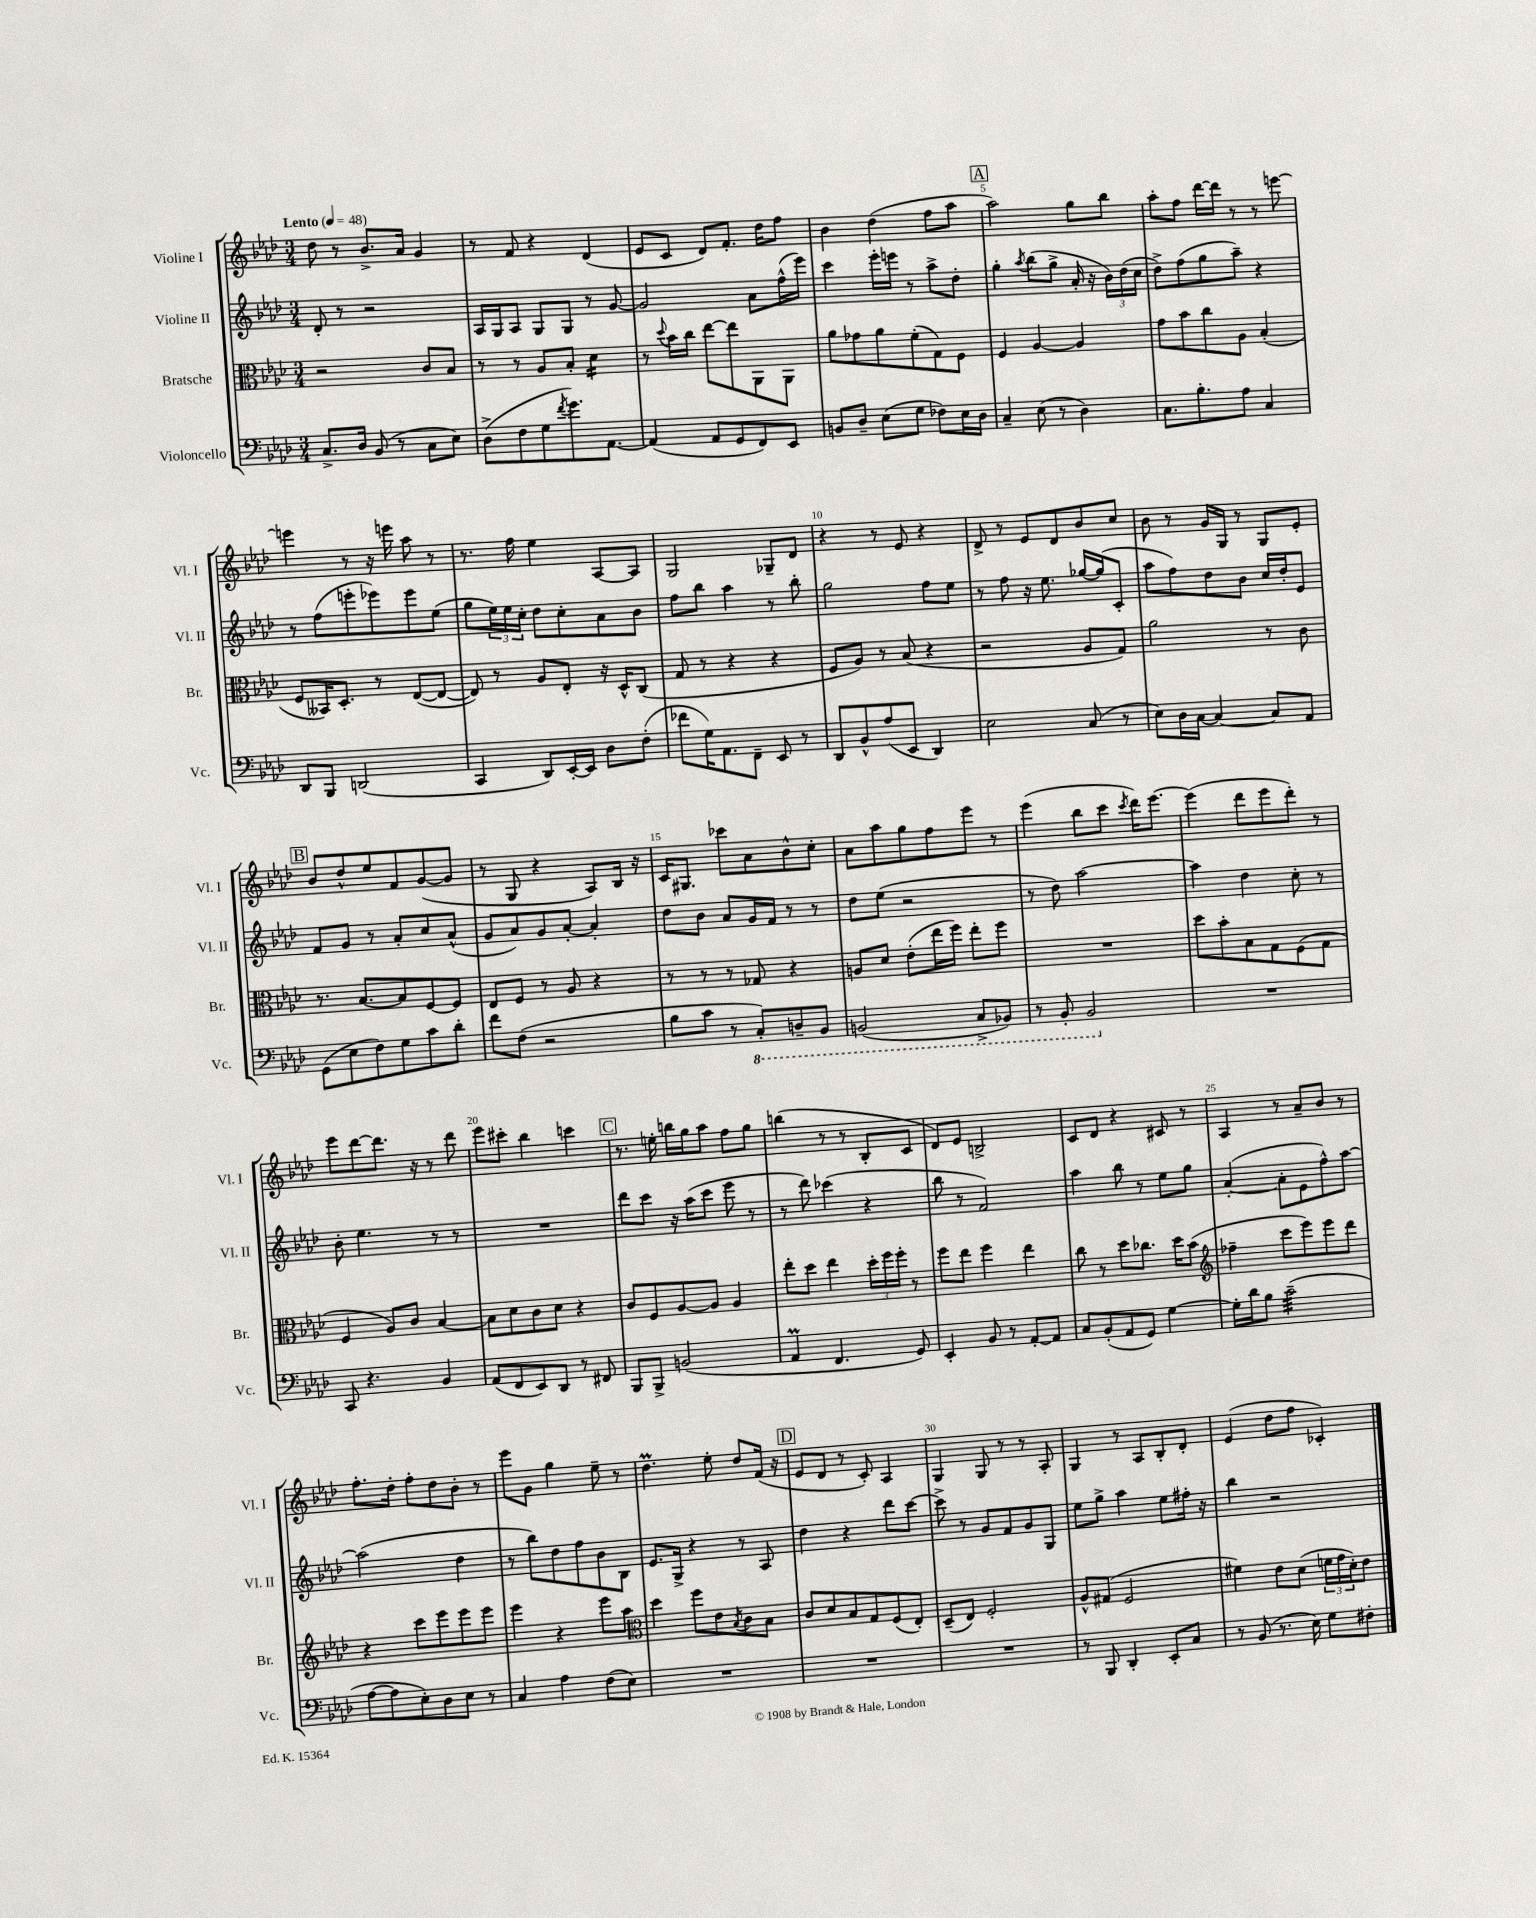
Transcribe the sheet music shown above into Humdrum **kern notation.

**kern	**kern	**kern	**kern
*staff4	*staff3	*staff2	*staff1
*clefF4	*clefC3	*clefG2	*clefG2
*k[b-e-a-d-]	*k[b-e-a-d-]	*k[b-e-a-d-]	*k[b-e-a-d-]
*M3/4	*M3/4	*M3/4	*M3/4
*MM48	*MM48	*MM48	*MM48
8.C^/L	2r	8d-'/	8dd-\
.	.	8r	8r
16D-/Jk	.	.	.
(8BB-/	.	2r	8.b-^/L
8r	.	.	.
.	.	.	16a-/Jk
8C\L	8c/L	.	4g/
8E-\J)	8B-/J	.	.
=	=	=	=
(8D-^\L	8r	16A-/LL	8r
.	.	16G/J	.
8F\	8r	8A-/J	8f/
8G\	8A-/L	8G/L	4r
8qf/	.	.	.
8.g\)	8B-'/J	8G/J	.
.	4d-\	8r	(4d-/
[8.AA-\J	.	.	.
.	.	[8g/	.
=	=	=	=
(4AA-/]	8r	2g/]	8e-/L
.	8qqdd-/	.	.
.	16b-\LL	.	8c/J
.	16cc\JJ	.	.
8AA-/L	[8ee-\L	.	8d-/L)
8GG/	8ee-\]	.	8.f'/J
8FF/)	8AA-\	8a-\L	.
.	.	.	16dd-\LK
8EE-/J	8AA-\J	(16ff^^\L	8ff\J
.	.	16eee-\JJ)	.
=	=	=	=
8BB/L	8a-\L	4ccc\	4b-\
8D-~/J	8g-\	.	.
(8E-\L	8a-\	16eee-'\LL	(4dd-\
.	.	16eee\JJ	.
8G\J	(8f'\	8r	.
8F-\L)	8G\)	8aa-^\L	8ff\L
16E-\L	8F\J	8dd-'\J	8aa-\J
16D-\JJ	.	.	.
=	=	=	=
4C~/	4F/	4gg'\	2aa-\)
.	.	8qaa-/	.
(8E-\	[4A-/	(8bb-\L	.
8r	.	8gg^\J	.
4D-\)	4A-/]	16a-'/	8gg\L
.	.	16r	.
.	.	24b-\LL)	8bb-\J
.	.	(24dd-\	.
.	.	24cc\JJ	.
=	=	=	=
8.C\L	8g\L	8dd-^\L)	8aa-'\L
.	8b-\	(8ff\	8ff\J
8.B-'\	.	.	.
.	8cc\	8gg\	[16ddd-\LL
.	.	.	16ddd-\]JJ
8A-\J	8A-\J	8aa-~\J)	8r
4C/	(4B-'/	4r	8r
.	.	.	[8eee\
=	=	=	=
8DD-/L	8F/L	8r	4eee\]
8BBB-/J	16BB--/K)	(8ff\L	.
.	8.D-'/J	.	.
(2DD/	.	8eee'\	8r
.	8r	8eee-\)	16r
.	.	.	16eee\
.	([8E-/L	8eee-\	8aa-\
.	8E-/_J	(8ee-\J	8r
=	=	=	=
4CC/	8E-/])	8gg\L	8.r
.	8r	24ee-\L)	.
.	.	24ee-\	.
.	.	.	16ff\
.	.	24cc'\JJ	.
8DD-/L)	8A-/L	8dd-\L	4ee-\
[16EE-'/L	8E-'/J	8cc'\	.
16EE-/]JJ	.	.	.
8D-\L	16r	8a-\	[8A-/L
.	16D-^^/LK	.	.
(8F'\J	(8C/J	8b-\J	8A-/]J
=	=	=	=
8f-\L	8G/	8ff\L	2G/
16G\K)	8r	8bb-\J	.
8.AA-\	.	.	.
.	4r	4aa-\	.
8FF~\J	.	.	.
8EE-/	4r	8r	8G-~/L
8r	.	8bb-'\	8d-/J
=	=	=	=
8DD-/L	8F/L	2gg\	4r
8BB-^^/	8A-/J)	.	.
(8A-/	8r	.	8r
8EE-/J	(8B-/	.	8e-/
4DD-/)	4r	8ff\L	4r
.	.	8ee-\J	.
=	=	=	=
2E-\	2r	8r	8d-^/
.	.	8ff\	8r
.	.	16r	8e-/L
.	.	8.ee-\	.
.	.	.	8d-/
(8C/	8A-/L	[16gg-/LL	8b-/
.	.	(16gg-/]J	.
8r	8G/J)	8c'/J	8cc/J
=	=	=	=
8E-\L)	2a-\	8aa-\L	8b-\
16D-\L	.	8ff\)	8r
[16C\JJ	.	.	.
4C/_	.	8dd-\	16g/LL
.	.	.	16G/JJ
.	.	8b-\J	8r
8C/]L	8r	16cc/LL	8G/L
.	.	16dd-'/J	.
8AA-/J	8c\	8e-/J	8e-'/J
=	=	=	=
(8GG\L	8.r	8f/L	8b-/L
8E-\	.	8g/J	8dd-^^/
.	[8.B-/L	.	.
8F\)	.	8r	8ee-/
8G\	8B-/]	8a-'/L	8f/
8c\	[8F/	8cc/	([8g/
8d-'\J	8F/]J	(8a-^^/J	8g/]J
=	=	=	=
8f\L	8E-/L	8g/L	8r
(8F\J	8F/J	8a-/)	8G/
2r	8r	8g/	4r
.	8A-/	[8a-'/J	.
.	4r	4a-'/]	8A-/L)
.	.	.	16B-/Jk
.	.	.	16r
=	=	=	=
8B-\L	8r	8dd-\L	16c/LK
.	.	.	8.G#/J
8c\J	8r	8b-\J	.
8r	8r	8a-/L	8ccc-\L
8CC'/L)	8G-/	16g/L	8a-\
.	.	16f/JJ	.
8DD~/	4r	8r	8b-^^\
8BBB-/J	.	8r	8cc'\J
=	=	=	=
(2BBB/	8A/L	8dd-\L	8a-\L
.	8d-/J	(8ee-\J	8aa-\
.	(8e-'\L	2r	8gg\
.	16ee-\L	.	8ff\
.	16ff\JJ)	.	.
8CC^/L	8ee-'\L	.	8eee-\J
8BBB-/J)	8ff\J	.	8r
=	=	=	=
8r	2.r	8r	(4eee-\
8BBB-'/	.	8dd-\)	.
2BBB-/	.	[2aa-\	8bb-\L
.	.	.	8ccc\J
.	.	.	8qccc/
.	.	.	16ddd-\LK)
.	.	.	[8.eee-\J
=	=	=	=
2.r	8dd-\L	4aa-\]	(4eee-\]
.	8b-'\	.	.
.	8B-\	4dd-\	8ddd-\L
.	8G\	.	8eee-\
.	(8F\	8cc'\	8ddd-'\J)
.	8G\J	8r	8r
=	=	=	=
8CC/	4F/	8b-'\	8eee-\L
4.r	.	4.ee-\	[8ddd-\
.	8A-/L)	.	8.ddd-\]J
.	8c/J	.	.
.	.	.	16r
4BB-/	[4B-/	8r	8r
.	.	8r	8ddd-\
=	=	=	=
(8AA-/L	8B-\]L	2.r	8eee-\L
8FF/	8d-\	.	8ccc#'\J
8EE-/)	8c\	.	4bb-\
8DD-/J	8d-\J	.	.
8r	4r	.	4ccc\
8FF#/	.	.	.
=	=	=	=
8BBB-/L	8c/L	8ddd-\L	8.r
8BBB-^/J	8F/	8ccc\J	.
.	.	.	16ee'\
(2BB/	[8A-/	16r	16bb\LL
.	.	(16aa-\LK	16gg\J
.	8A-/]J	8ccc\J	8aa-\J
.	4A-/	8eee-\	8ff\L
.	.	8r	8gg\J
=	=	=	=
4AA-/	8ee-'\L	8r	(4bb\
.	8dd-\J	8ddd-\)	.
4.FF/	4ee-\	(4ccc-\	8r
.	.	.	8r
.	24dd-'\LL	4r	8B-'/L
.	24ff\	.	.
.	24ff'\JJ	.	.
8GG/)	8r	.	8c/J
=	=	=	=
4EE-'/	8ff\L	8bb-\	8d-/L)
.	8ee-\J	8r	8e-/J
8BB-/	4ff\	2f/)	2B^/
8r	.	.	.
[8AA-'/L	4ee-\	.	.
8AA-/]J	.	.	.
=	=	=	=
8C/L	8cc\	4aa-\	8c/L
(8BB-'/	8r	.	8d-/J
8AA-/	8dd-\L	8bb-\	4r
8GG/J)	8.cc-\J	8r	.
[4G\	.	8ee-\L	8c#/
.	16dd-\LK	.	.
.	(8b-\J	8gg\J	8r
=	=	=	=
*	*clefG2	*	*
16G'\]LL	4ff-~\	([4a-'/	4A-/
16d-\J	.	.	.
8B-\J	.	.	.
(2c~\	8ccc\L	8a-'\]L	8r
.	8eee-\)	8e-\	8a-~/L
.	8eee-\	8ff^^\)	8b-/J
.	8ddd-\J	[8aa-\J	8r
=	=	=	=
[8A-\L	4r	(2aa-\]	8.ff'\L
8A-\]	.	.	.
.	.	.	16dd-'\Jk
8E-'\)	8ccc\L	.	8ff'\L
8D-\	8eee-\	.	8dd-\
8E-\J	8eee-\	4dd-\	8b-'\J
8r	8eee-\J	.	8r
=	=	=	=
4C/	4eee-\	8r	8eee-\L
.	.	8bb-\L)	8g\J
4A-\	4r	8dd-\	4gg\
.	.	8ff\	.
(8F\L	8eee-\L	8b-\	8ee-~\
8E-\J)	8aa-\J	8B-\J	8r
=	=	=	=
*	*clefC3	*	*
2.r	4dd-\	8.e-/L	4.dd-\
.	.	16G^/Jk	.
.	8ff\L	4r	.
.	8e-\	.	8ee-'\
.	8qB-/	.	.
.	8c\	8r	8dd-/L
.	8B-\J	8A-/	(16f/Jk
.	.	.	16r
=	=	=	=
2.r	8c/L	4dd-\	8e-/L
.	8d-/	.	8d-/J
.	8B-/	4r	8r
.	8G/	.	8c'/)
.	(8F/	8ddd-\L	4A-/
.	8E-'/J)	[8ccc\J	.
=	=	=	=
2.r	(8D-~/L	8ccc^\]	4G/
.	8E-/J)	8r	.
.	2F'/	8g/L	8G/
.	.	8f/	8r
.	.	8g/	8r
.	.	8G/J	8A-'/
=	=	=	=
8r	8A-^^/L	8ee-\L	4G/
8BBB-/	(8G#/J	8gg^\J	.
4DD-'/	2F/	4aa-\	8r
.	.	.	8A-/L
8EE-'/L	.	8ee-\L	8B-'/
8C/J	.	16ff#'\Jk	8d-'/J
.	.	16r	.
=	=	=	=
8r	4f#\)	4bb-\	(4e-/
(8BB-/	.	.	.
8.r	8e-\L	2r	8dd-\L
.	(8d-\J	.	8ff\J
16E-\)	.	.	.
8G\L	24f\LL	.	4c-'/)
.	24g\	.	.
.	24d-'\J)	.	.
8F#'\J	8e-\J	.	.
==	==	==	==
*-	*-	*-	*-
